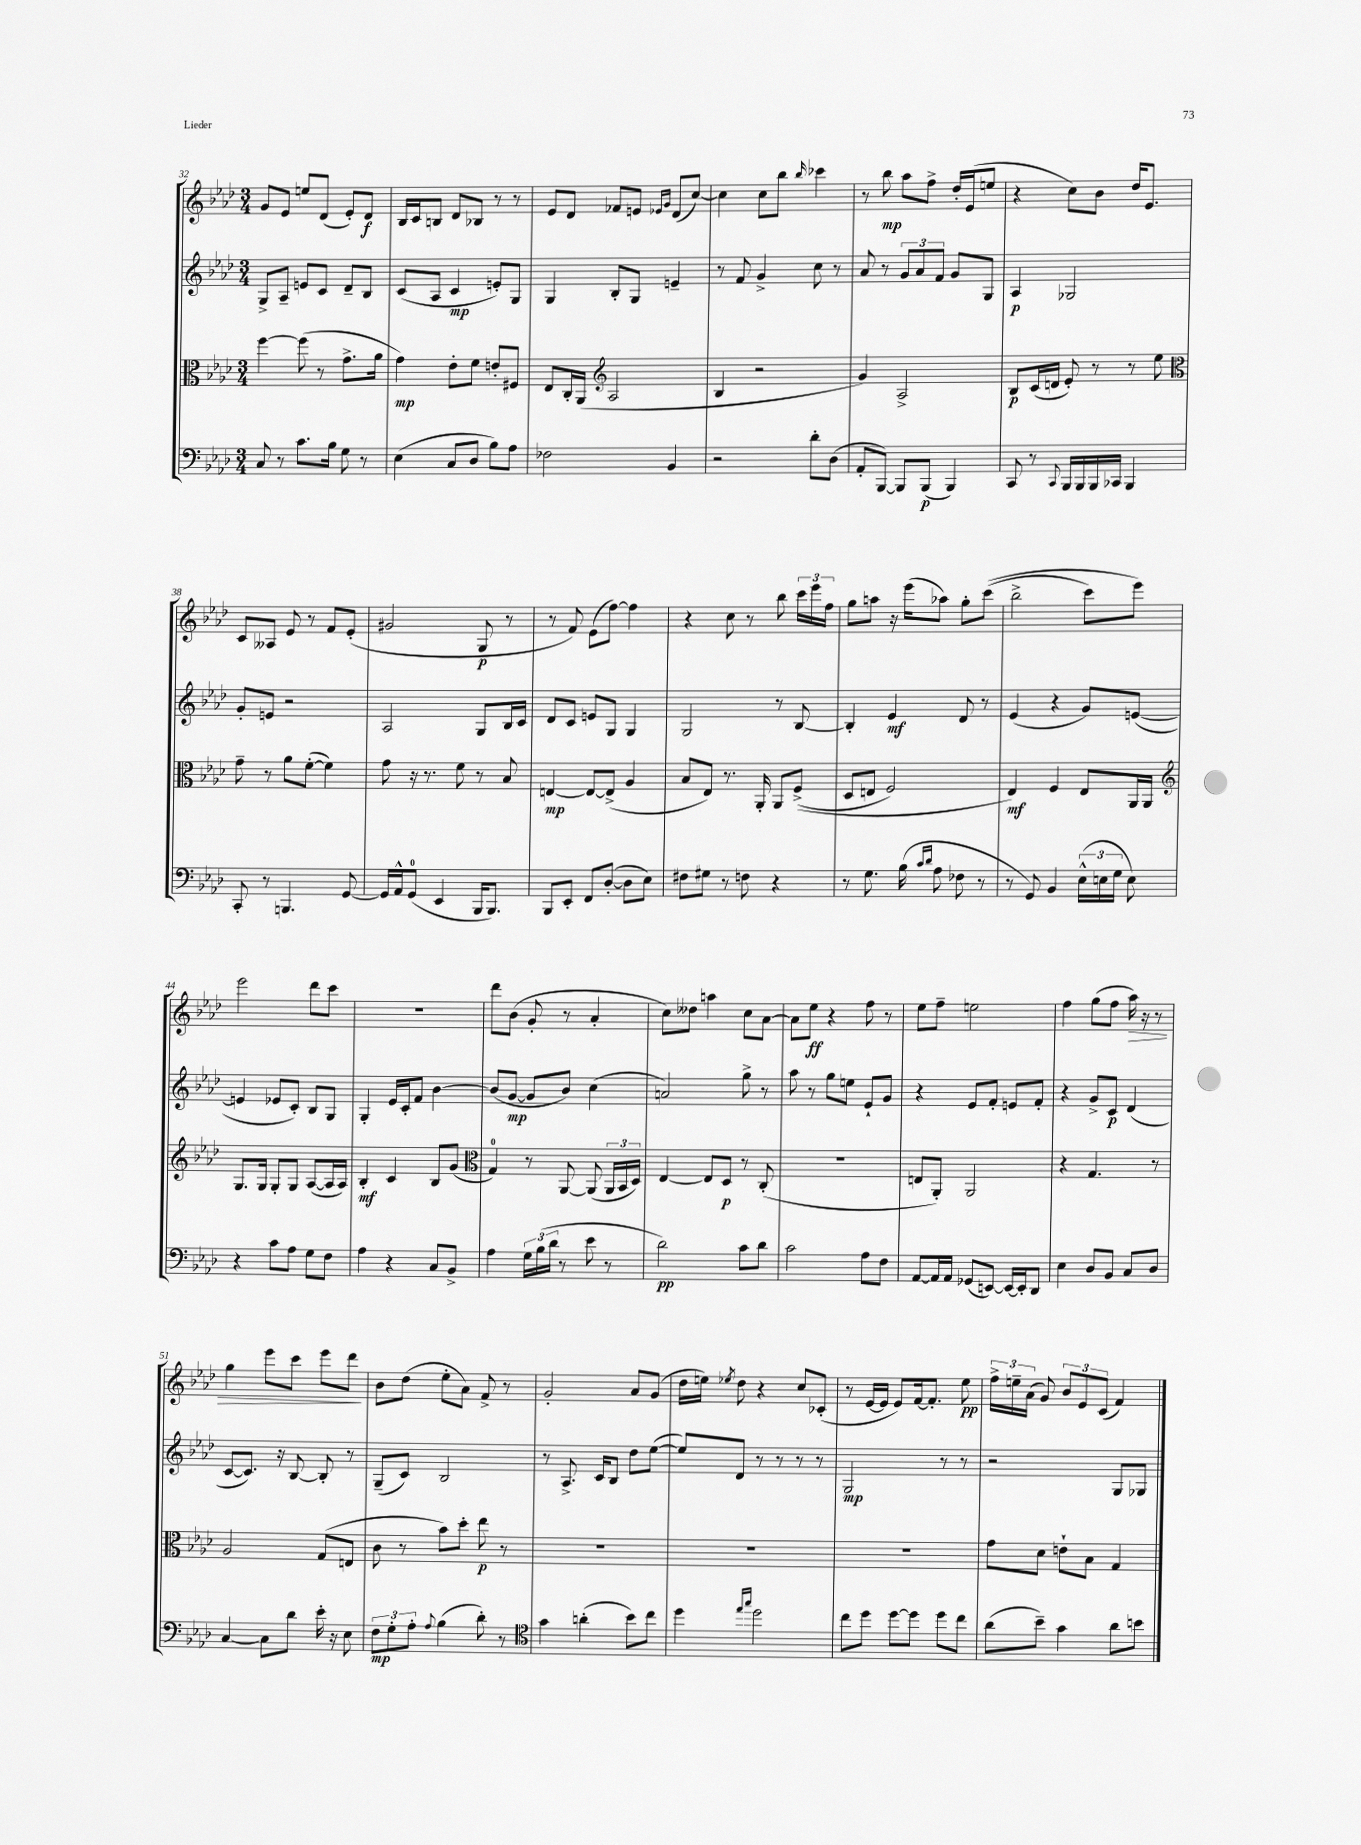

**kern	**kern	**kern	**kern
*staff4	*staff3	*staff2	*staff1
*clefF4	*clefC3	*clefG2	*clefG2
*k[b-e-a-d-]	*k[b-e-a-d-]	*k[b-e-a-d-]	*k[b-e-a-d-]
*M3/4	*M3/4	*M3/4	*M3/4
8C	[4ff	8G^	8g
8r	.	8A-~	8e-
8.c	(8ff]	8e	8ee
.	8r	8c	(8d-
16B-	.	.	.
8G	8.g^	8d-~	8e-')
8r	.	8B-	8d-
.	16a-	.	.
=	=	=	=
(4E-	4g)	(8c	16B-
.	.	.	16c
.	.	8A-	8B
8C	8e-'	4c	8d-
8D-	8f	.	8B-
8B-)	8e'	8e')	8r
8A-	8F#	8G	8r
=	=	=	=
2F-	8E-	4G	8e-
.	16C'	.	8d-
.	(16AA-	.	.
*	*clefG2	*	*
.	2A-	8B-'	8f-
.	.	8G	8e
.	.	.	16qqe-
.	.	.	16qqg
4BB-	.	4e~	(8d-
.	.	.	[8cc)
=	=	=	=
2r	4B-	8r	4cc]
.	.	8f	.
.	2r	4g^	8cc
.	.	.	8bb-
.	.	.	16qqbb-
8d-'	.	8cc	4ccc-
(8D-	.	8r	.
=	=	=	=
8AA-'	4g)	8a-	8r
[8BBB-)	.	8r	8bb-
8BBB-]	2A-^	12g	8aa-
.	.	12a-	.
(8BBB-	.	.	8ff^
.	.	12f	.
4BBB-)	.	8g	16dd-'
.	.	.	(16e-
.	.	8G	8ee
=	=	=	=
8CC	8B-	4A-	4r
8r	(16c	.	.
.	16d	.	.
8qqCC	.	.	.
16BBB-	8e-')	2G-	8cc)
16BBB-	.	.	.
16BBB-	8r	.	8b-
16CC-	.	.	.
4BBB-	8r	.	16dd-
.	.	.	8.e-
.	8ee-	.	.
=	=	=	=
*	*clefC3	*	*
8CC'	8g~	8g'	8c
8r	8r	8e	8A--
4.BBB	8a-	2r	8e-
.	([8f'	.	8r
.	4f])	.	8f
[8GG	.	.	(8e-'
=	=	=	=
16GG]	8g	2A-	2g#
16AA-^^	.	.	.
(8GG	16r	.	.
.	8.r	.	.
4EE-	.	.	.
.	8f	.	.
16BBB-	8r	8G	8G
8.BBB-)	.	.	.
.	8B-	16B-	8r
.	.	16c	.
=	=	=	=
8BBB-	[4E	8d-	8r
8EE-'	.	8c	8f)
8FF	8E_	8e	(8e-
([8D-'	(8E^]	8G	[8ff)
8D-]	4A-	4G	4ff]
8E-)	.	.	.
=	=	=	=
8F#	8B-	2G	4r
8G#	8E-)	.	.
8r	8.r	.	8cc
8F	.	.	8r
.	16AA-'	.	.
4r	8AA-	8r	8bb-
.	&((8F^	[8B-	24ccc
.	.	.	24eee-
.	.	.	24ff
=	=	=	=
8r	8D-	4B-']	8gg
8.G	8E	.	8aa
.	2F)	4e-	16r
(16B-	.	.	(16eee-
16qqc	.	.	.
16qqd-	.	.	.
8A-	.	.	8aa-)
8F-	.	8d-	8gg'
8r	.	8r	&((8ccc
=	=	=	=
8r	4E-&)	(4e-	2bb-^
8GG)	.	.	.
4BB-	4F	4r	.
(24E-^^	8E-	8g)	8ccc)
24E	.	.	.
24G	.	.	.
8E)	16AA-	([8e	8eee-&)
.	16AA-	.	.
=	=	=	=
*	*clefG2	*	*
4r	8.G	4e]	2eee-
.	16G	.	.
8c	8G'	8e-	.
8A-	8G	8c')	.
8G	([8A-	8B-	8ddd-
8F	16A-]	8G	8ccc
.	16A-)	.	.
=	=	=	=
4A-	4B-'	4G'	2.r
4r	4c	16e-	.
.	.	16c'	.
.	.	8f	.
8C	8B-	[4b-	.
8BB-^	(8g	.	.
=	=	=	=
*	*clefC3	*	*
4A-	4G)	(8b-]	8ddd-
.	.	[8g	(8b-
24G	8r	8g]	8g'
(24B-	.	.	.
24d-	.	.	.
8r	[8AA-	8b-)	8r
8e-	(8AA-]	(4cc	4a-'
8r	24AA-	.	.
.	24BB-	.	.
.	24D-)	.	.
=	=	=	=
2d-)	[4E-	2a)	8cc)
.	.	.	8dd--
.	8E-]	.	4aa
.	8D-	.	.
8c	8r	8gg^	8cc
8d-	(8C'	8r	[8a-
=	=	=	=
2c	2.r	8aa-	8a-]
.	.	8r	8ee-
.	.	8gg	4r
.	.	8ee	.
8A-	.	8e-`	8ff
8F	.	8g	8r
=	=	=	=
[8AA-	8E	4r	8ee-
16AA-]	8AA-')	.	8ff~
16AA-	.	.	.
(8GG-	2AA-	8e-	2ee
[8EE)	.	8f'	.
16EE_	.	8e	.
16EE']	.	.	.
8DD-	.	8f'	.
=	=	=	=
4E-	4r	4r	4ff
8D-	4.G	8g^	(8gg
8BB-	.	8c	8ff
8C	.	(4d-	16aa-)
.	.	.	16r
8D-	8r	.	8r
=	=	=	=
[4C	2A-	[8c	4gg
.	.	8.c])	.
8C]	.	.	8eee-
.	.	16r	.
8d-	.	[8B-	8ccc
16e-'	(8G	8B-']	8eee-
16r	.	.	.
8E-	8E	8r	8ddd-
=	=	=	=
12F	8c	(8G~	8b-
12G'	.	.	.
.	8r	8c)	(8dd-
12A-'	.	.	.
8qqA-	.	.	.
(4B-	8b-)	2B-	8ee-'
.	8dd-'	.	8a-)
8d-')	8ee-	.	8f^
8r	8r	.	8r
=	=	=	=
*clefC4	*	*	*
4g	2.r	8r	2g'
.	.	8.A-^	.
(4a'	.	.	.
.	.	16c	.
.	.	8B-	.
8b-)	.	8dd-	8a-
8cc	.	([8ee-	(8g
=	=	=	=
4dd-	2.r	8ee-])	16dd-
.	.	.	16ee)
.	.	.	8qee-
.	.	8d-	8dd-
16qqee-	.	.	.
16qqgg	.	.	.
2dd-	.	8r	4r
.	.	8r	.
.	.	8r	8cc
.	.	8r	(8c-'
=	=	=	=
8cc	2.r	2G	8r
8dd-	.	.	[16e-
.	.	.	16e-]
[8dd-	.	.	8e-)
8dd-]	.	.	[16f
.	.	.	8.f']
8dd-	.	8r	.
8cc	.	8r	8ee-
=	=	=	=
(8a-	8g	2r	24ff^
.	.	.	24ee~
.	.	.	(24a-
8b-~)	8d-	.	8g)
4g	8e`	.	12b-
.	.	.	12e-
.	8B-	.	.
.	.	.	(12c
8a-	4G	8G	4f)
8b	.	8G-	.
==	==	==	==
*-	*-	*-	*-
